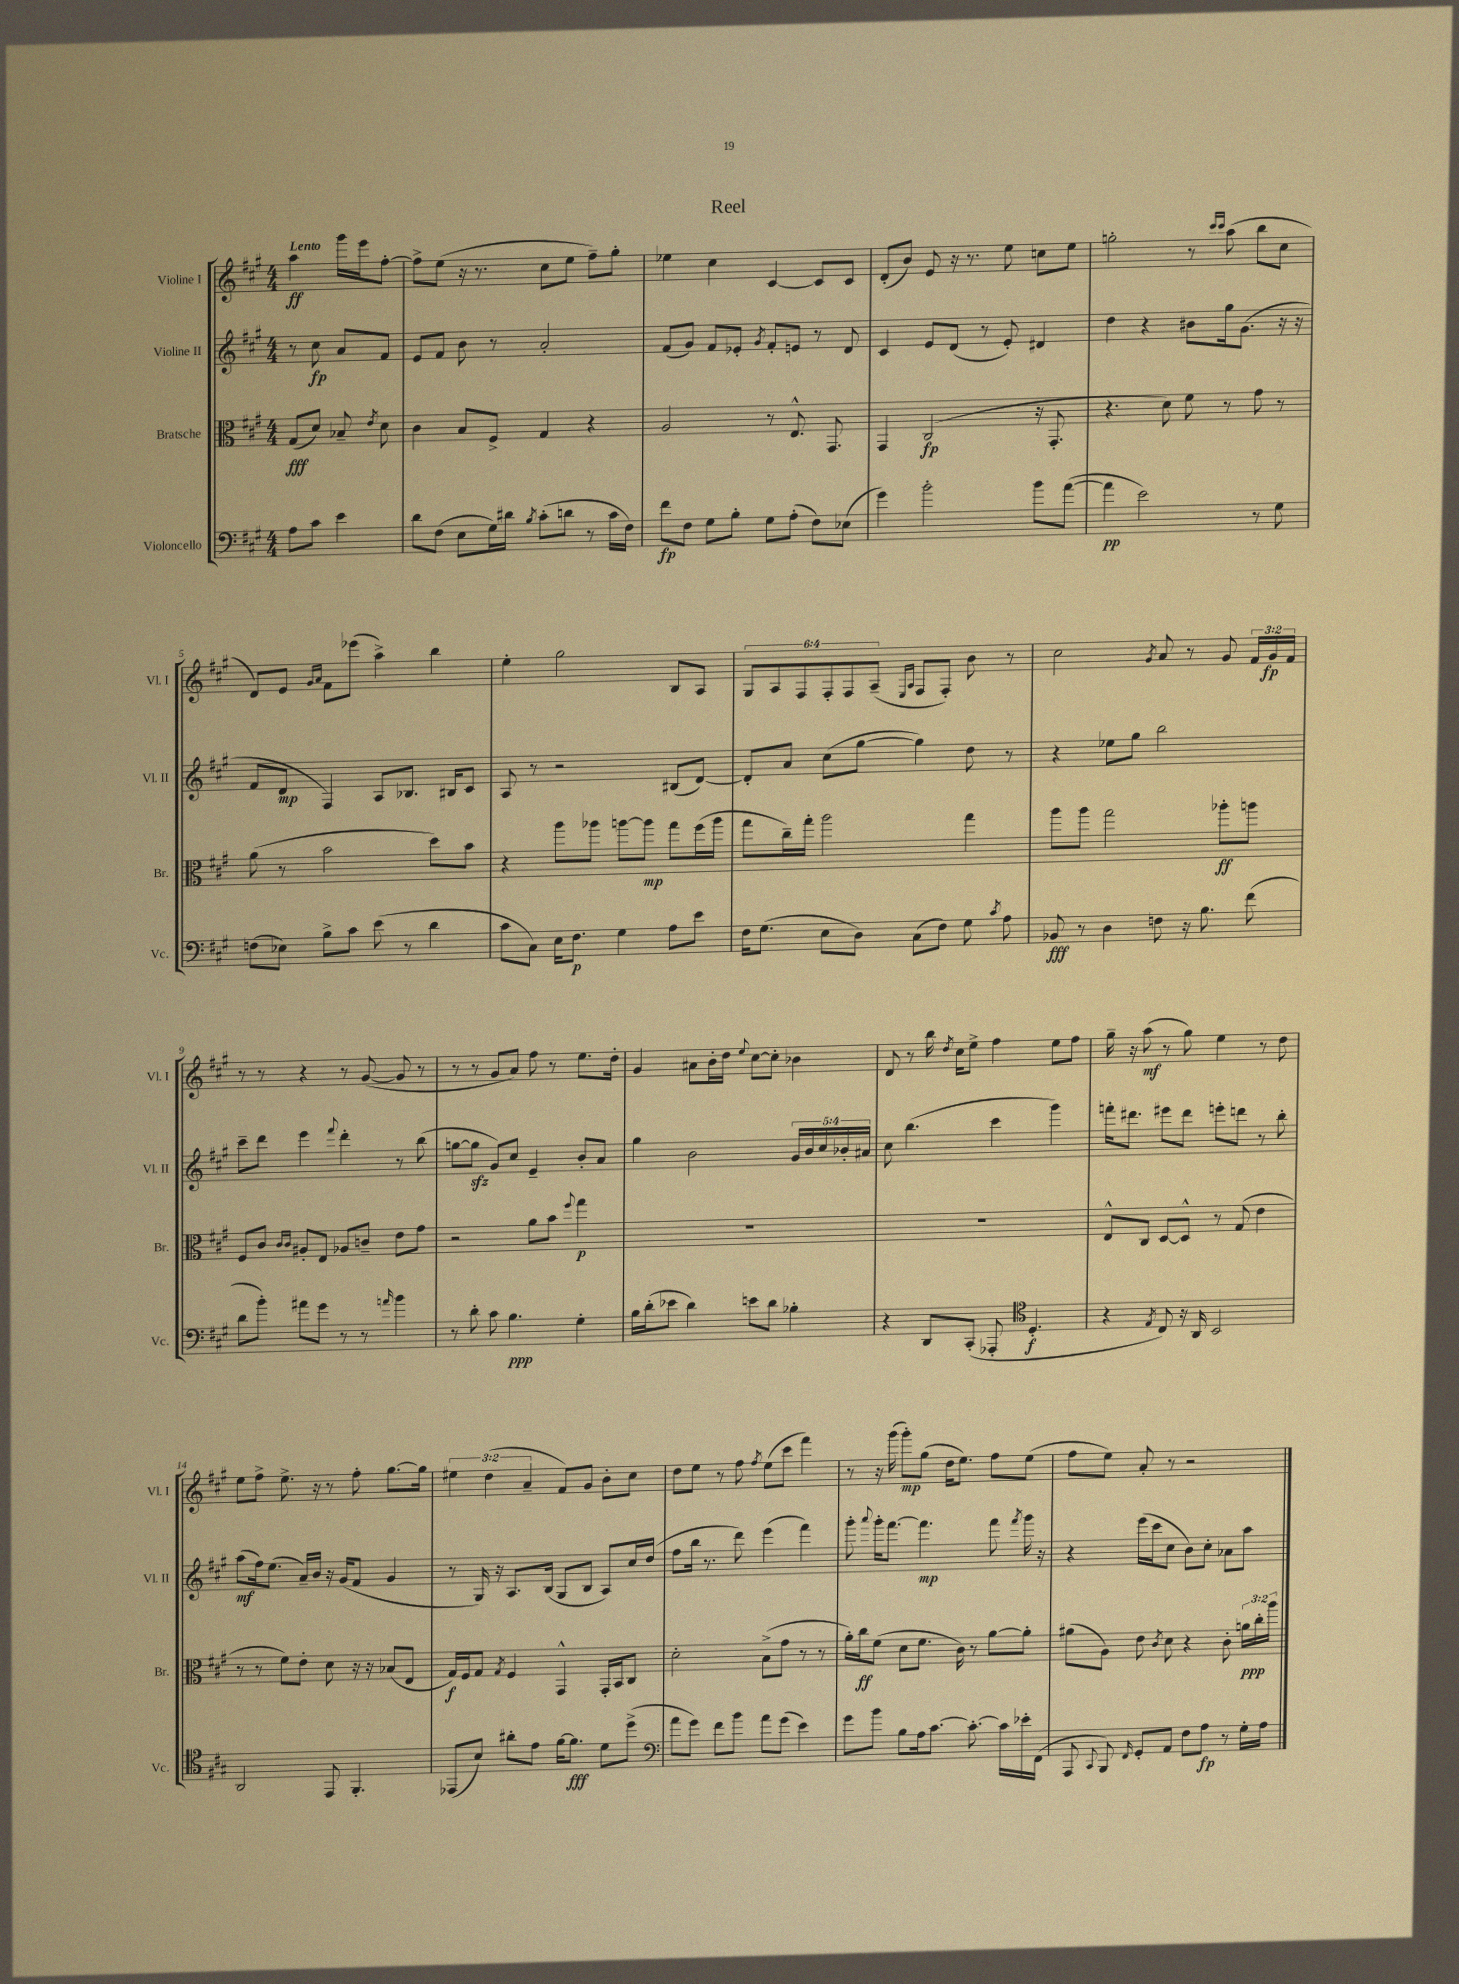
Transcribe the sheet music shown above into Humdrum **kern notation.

**kern	**kern	**kern	**kern
*staff4	*staff3	*staff2	*staff1
*clefF4	*clefC3	*clefG2	*clefG2
*k[f#c#g#]	*k[f#c#g#]	*k[f#c#g#]	*k[f#c#g#]
*M4/4	*M4/4	*M4/4	*M4/4
8A\L	(8G#/L	8r	4aa\
8c#\J	8d/J)	8cc#\	.
4e\	8B-~/	8a/L	16ggg#\LL
.	.	.	16eee\J
.	8qe/	.	.
.	8d\	8f#/J	[8ff#'\J
=	=	=	=
8d\L	4c#\	8e/L	8ff#^\]L
(8F#\J	.	8f#/J	(8ee\J
8E\L	8B/L	8b\	16r
.	.	.	8.r
16G#\L)	8F#^/J	8r	.
16d#\JJ	.	.	.
8qB/	.	.	.
(8c#'\L	4G#/	2a'/	8cc#\L
8d\J	.	.	8ee\J
8r	4r	.	8ff#~\L)
16c#\LL	.	.	8gg#'\J
16F#\JJ)	.	.	.
=	=	=	=
8f#\L	2A/	(8f#/L	4ee-\
8F#\J	.	8g#/J)	.
8G#\L	.	8f#/L	4cc#\
8B'\J	.	8e-'/J	.
.	.	8qg#/	.
8G#\L	8r	8f#'/L	[4c#/
(8A'\J	8.E^^/	8e/J	.
8F#\L)	.	8r	8c#/]L
.	8.GG#/	.	.
(8E-\J	.	8d/	8c#/J
=	=	=	=
4g#\)	4GG#/	4c#/	(8d'/L
.	.	.	8b/J)
2b'\	(2C#/	8e/L	8e/
.	.	(8d/J	16r
.	.	.	8.r
.	.	8r	.
.	.	8e'/)	8ee\
8b\L	16r	4d#/	8cc\L
.	8.GG#'/	.	.
([8a\J	.	.	8ee\J
=	=	=	=
4a\]	4.r	4dd\	2gg'\
2e\)	.	4r	.
.	8d\)	.	.
.	8f#\	8b#\L	8r
.	.	.	16qqccc#/LL
.	.	.	16qqccc#/JJ
.	8r	16gg#\k	(8aa\
.	.	(8.g#\J	.
8r	8g#\	.	8bb\L
8G#\	8r	16r	8cc#\J
.	.	16r	.
=	=	=	=
(8F\L	(8a\	8f#/L	8d/L)
8E-\J)	8r	8d/J	8e/J
.	.	.	16qqg#/LL
.	.	.	16qqa/JJ
8B^\L	2b\	4F#/)	8f#\L
8c#\J	.	.	(8eee-\J
(8e\	.	8A/L	4aa^\)
8r	.	8.B-/J	.
4d\	8dd\L)	.	4bb\
.	.	16B#/LK	.
.	8b\J	8c#/J	.
=	=	=	=
8c#\L	4r	8A/	4ee'\
8C#\J)	.	8r	.
16E\LK	8aa\L	2r	2gg#\
8.F#\J	.	.	.
.	8aa-\J	.	.
4G#\	[8aa\L	.	.
.	8aa\]J	.	.
8A\L	8gg#\L	(8B#/L	8B/L
8e\J	(16ff#\L	[8d/J)	8A/J
.	16aa\JJ	.	.
=	=	=	=
16F#\LK	8gg#\L	8d'/]L	12G#/L
(8.G#\J	.	.	.
.	.	.	12A/
.	16cc#~\L)	8a/J	.
.	.	.	12F#/
.	16gg#'\JJ	.	.
8E\L	2aa\	(8cc#\L	12F#'/
.	.	.	12F#/
8D\J)	.	[8gg#\J	.
.	.	.	(12A~/J
.	.	.	16qqE/LL
.	.	.	16qqA/JJ
(8C#\L	.	4gg#\])	8F#/L
8F#\J)	.	.	8F#'/J)
8G#\	4gg#\	8dd\	8b\
8qc#/	.	.	.
8A\	.	8r	8r
=	=	=	=
8BB-/	8aa\L	4r	2cc#\
8r	8aa\J	.	.
4D\	2gg#\	8ee-\L	.
.	.	8gg#\J	.
.	.	.	8qg#/
8F\	.	2bb\	8a/
16r	.	.	8r
8.B\	.	.	.
.	8aa-'\L	.	8g#/
(8f#\	8aa\J	.	24f#/LL
.	.	.	24g#/
.	.	.	24f#/JJ
=	=	=	=
8d\L	8F#/L	8ccc#~\L	8r
8b'\J)	8c#/J	8ddd\J	8r
.	16qqc#/LL	.	.
.	16qqc#/JJ	.	.
8a#\L	8A#'/L	4eee\	4r
8g#\J	8E/J	.	.
.	.	8qqfff#/	.
8r	8A-/L	4ddd'\	8r
8r	8c~/J	.	([8g#/
16qqa/	.	.	.
4b\	8e\L	8r	8g#/]
.	8g#\J	(8bb\	8r
=	=	=	=
8r	2r	[8gg\L	8r
8d'\	.	8gg\]J	8r
8c#\	.	8g#/L)	8g#/L
4.B\	.	8cc#/J	8a/J)
.	8a\L	4e~/	8ff#\
.	8b\J	.	8r
.	8qqff#/	.	.
4G#'\	4gg#\	8b'/L	8.ee\L
.	.	8a/J	.
.	.	.	16dd'\Jk
=	=	=	=
16B\LL	1r	4gg#\	4g#/
(16d'\J	.	.	.
8e-\J	.	.	.
4d\)	.	2b\	8a#\L
.	.	.	16b'\L
.	.	.	16dd\JJ
.	.	.	8qqee/
8e\L	.	.	[8cc#\L
8d\J	.	.	8cc#'\]J
4B-'\	.	20g#/LL	4b-\
.	.	20b/	.
.	.	20cc#/	.
.	.	20b-'/	.
.	.	20a#/JJ	.
=	=	=	=
4r	1r	8cc#\	8d/
.	.	(4.bb\	8r
8DD/L	.	.	16bb\
.	.	.	8qdd/
.	.	.	16cc#\LK
(8CC#'/J	.	.	8ee^\J
8AAA-'/	.	4ccc#\	4ff#\
*clefC4	*	*	*
4.D'/	.	.	.
.	.	4ggg#\)	8ee\L
.	.	.	8ff#\J
=	=	=	=
4r	8E^^/L	16fff'\LK	16gg#~\
.	.	8.ddd#\J	16r
.	8C#/J	.	(8aa\
8qE/	.	.	.
8C#/)	[8D/L	8eee#\L	8r
16r	8D^^/]J	8ddd#\J	8gg#\)
16AA/	.	.	.
2BB/	8r	8eee'\L	4ee\
.	(8G#/	8ddd\J	.
.	4e\	8r	8r
.	.	8bb'\	8dd\
=	=	=	=
2AA/	8r	(8aa\L	8ee\L
.	8r	16ff#\k)	8ff#^\J
.	.	(8.ee\J	.
.	8f#\L)	.	8.ee^\
.	8e'\J	16a~/LL)	.
.	.	16b/JJ	16r
8EE/	8d\	16r	8r
.	.	(16g#/LK	.
4.FF#'/	16r	8f#/J	8ff#'\
.	16r	.	.
.	(8B-/L	4g#/	[8.gg#\L
.	8E/J	.	.
.	.	.	16gg#\]Jk
=	=	=	=
(8EE-/L	16G#/LL)	8r	6ee#\
.	16F#/J	.	.
8B/J)	8G#/J	16G#/)	.
.	.	.	(6dd\
.	.	16r	.
.	8qG#/	.	.
8a#'\L	4F#/	8.A/L	.
.	.	.	6a~/
8e\J	.	.	.
.	.	(16B/Jk	.
[16f#\LK	4GG#^^/	8G#/L	8f#/L)
8.f#\]J	.	.	.
.	.	8B/J	8g#/J
8d\L	16GG#'/LL	8A/L)	8b'\L
.	16BB/J	.	.
(8dd^\J	8C#/J	16cc#/L	8cc#\J
.	.	(16dd/JJ	.
=	=	=	=
*clefF4	*	*	*
8a\L	2d'\	8ff#\L	8dd\L
8g#\J)	.	16bb\Jk	8ee\J
.	.	8.r	.
8f#\L	.	.	8r
8b\J	.	8ddd\)	8ff#\
.	.	.	8qff#/
8a\L	(8B^\L	(4eee\	(8ee\L
(8g#\J	8g#\J	.	8ccc#\J
4e\)	8r	4fff#\)	4fff#\)
.	8r	.	.
=	=	=	=
8g#\L	16a'\LL)	8ggg#'\	8r
.	16cc#\J	.	.
.	.	8qqaaa/	.
8b\J	(8f#\J	16ggg#'\LK	16r
.	.	[8.fff#\J	(16ggg#\
8B\L	8d\L	.	8ggg#'\L)
16A\k	8.f#\J	4.fff#\]	(8gg#\J
[8.c#\J	.	.	.
.	.	.	16dd\LK
.	16c#\)	.	8.ee\J)
8.c#'\_	8r	.	.
.	[8a\L	8fff#\	8ff#\L
16c#\]LL	.	.	.
.	.	8qfff#/	.
16e-'\	8a'\]J	16ggg#\	(8ee\J
(16FF#\JJ	.	16r	.
=	=	=	=
8AAA/	(8a#\L	4r	8ff#\L
8qqCC#/	.	.	.
8BBB/)	8A\J)	.	8ee\J)
16qqFF#/	.	.	.
8GG#'/L	8e\	(16eee\LL	8a'/
.	.	16ccc#\J	.
.	8qc#/	.	.
8AA/J	8d\	8cc#\J	8r
8F#\L	4r	8b\L)	2r
8A\J	.	8cc#'\J	.
8r	8c#'\	8a-\L	.
16G#'\LL	24a\LL	8aa\J	.
.	24cc#'\	.	.
16A\JJ	.	.	.
.	24aa\JJ	.	.
==	==	==	==
*-	*-	*-	*-
